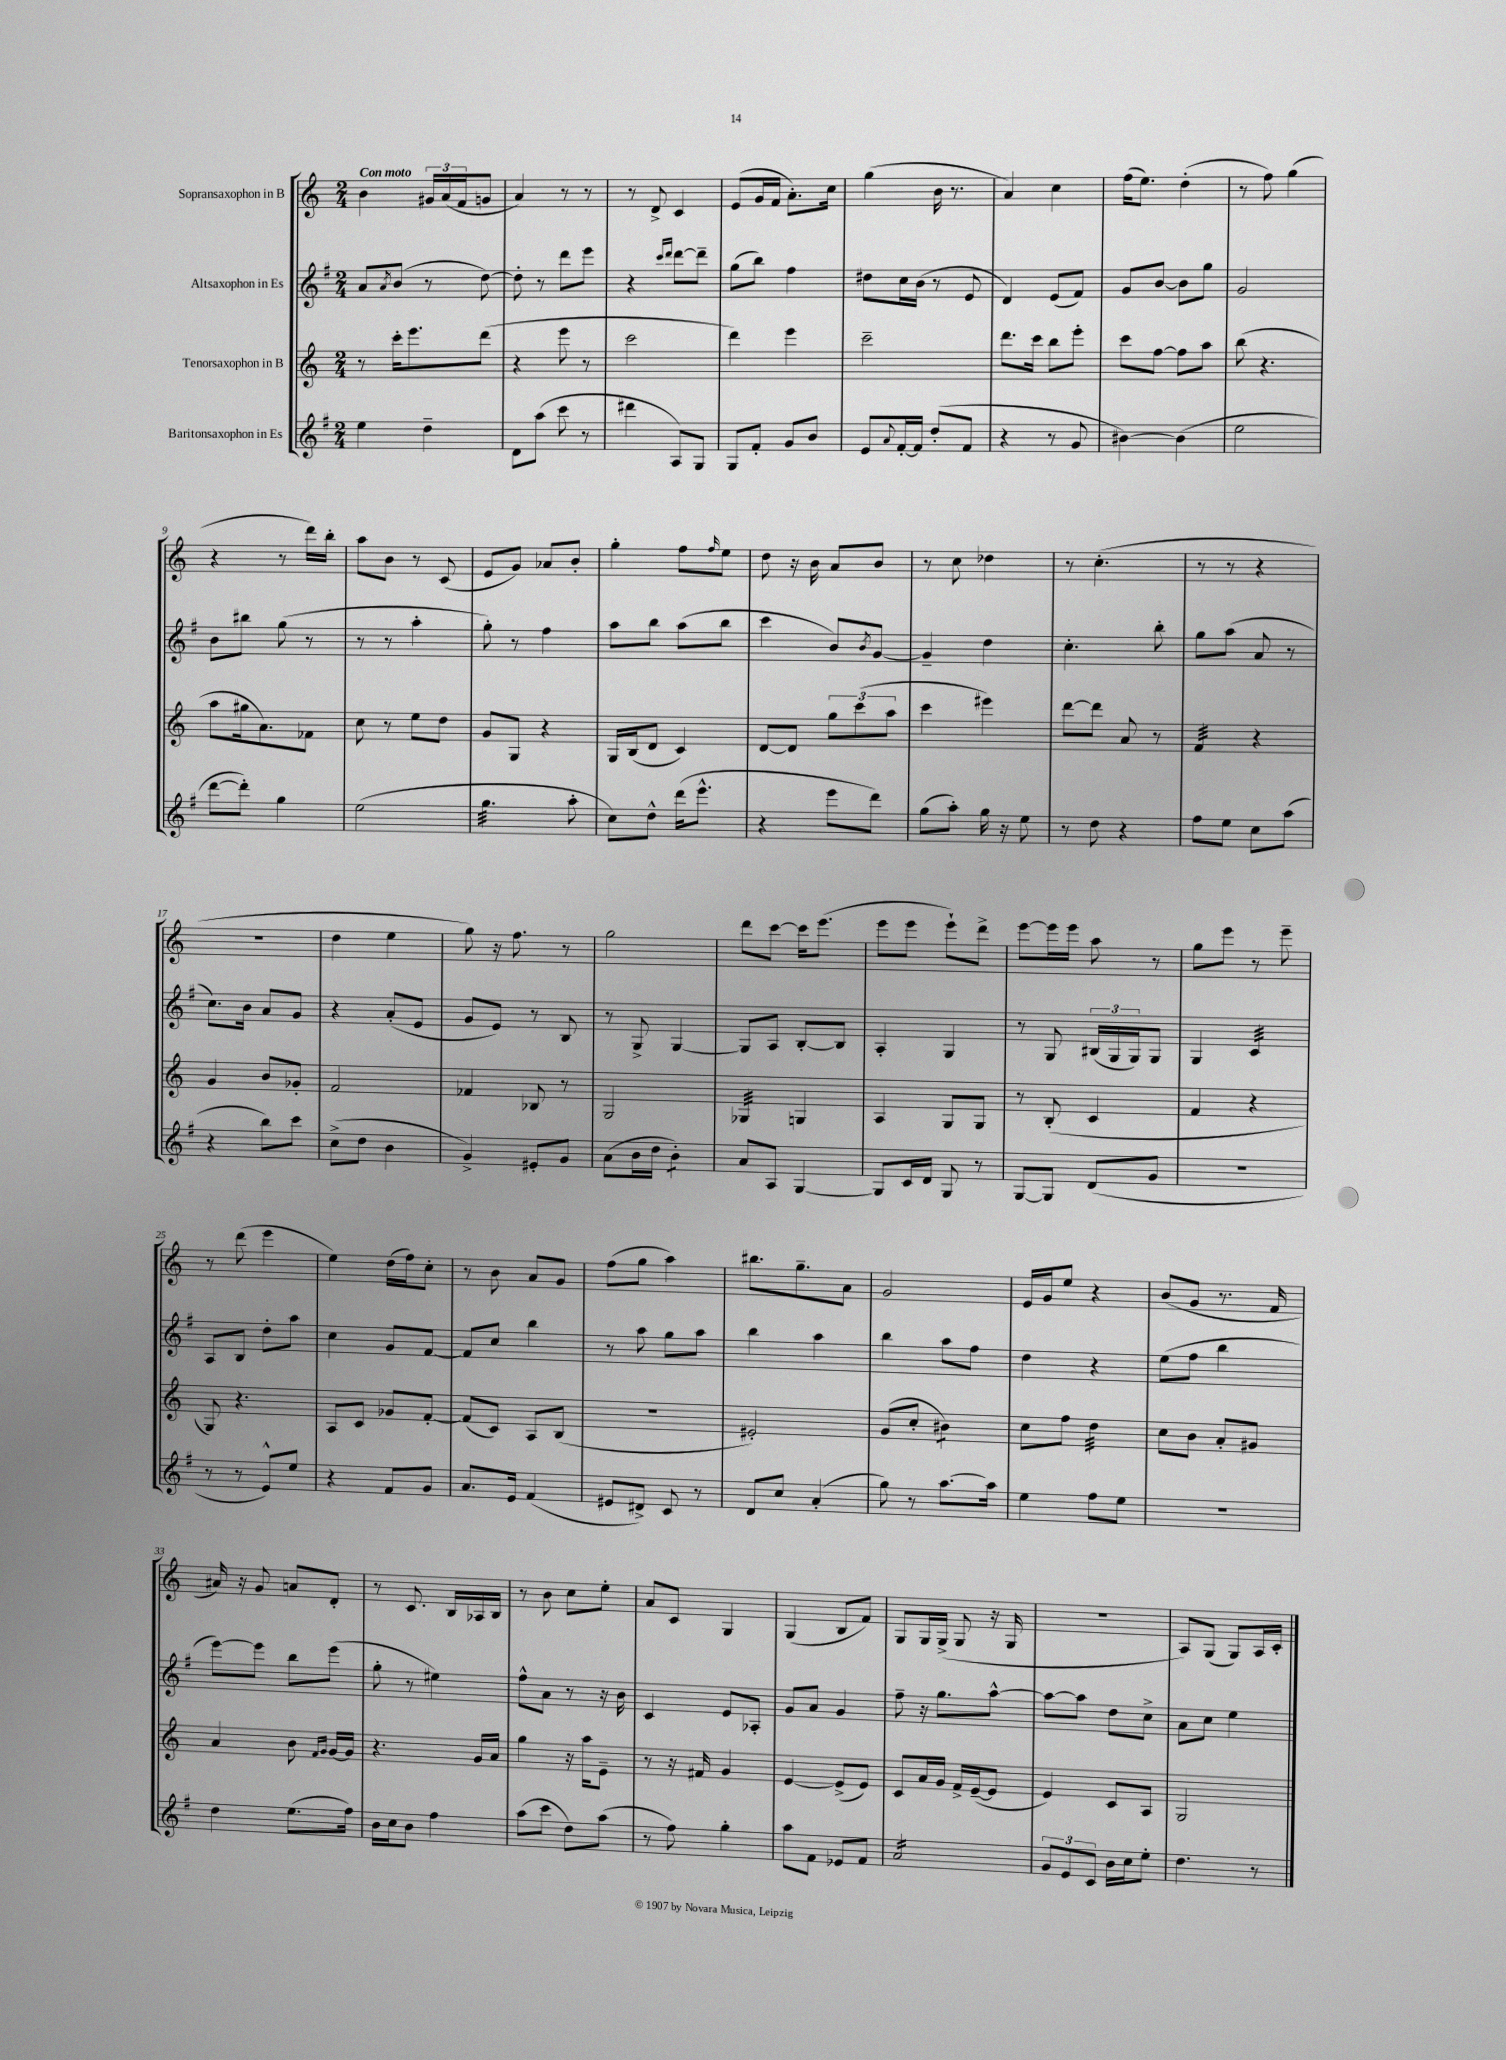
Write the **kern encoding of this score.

**kern	**kern	**kern	**kern
*staff4	*staff3	*staff2	*staff1
*clefG2	*clefG2	*clefG2	*clefG2
*k[f#]	*k[]	*k[f#]	*k[]
*M2/4	*M2/4	*M2/4	*M2/4
4ee\	8r	8a/L	4b\
.	.	8qa/	.
.	16ccc'\LK	(8b/J	.
.	8.eee\	.	.
4dd~\	.	8r	24g#/LL
.	.	.	(24a/
.	.	.	24f/J
.	(8ddd\J	[8dd\)	8g/J
=	=	=	=
8d\L	4r	8dd'\]	4a/)
(8aa\J	.	8r	.
8ccc\	8eee\	8ddd\L	8r
8r	8r	8eee\J	8r
=	=	=	=
4ddd#\	2ccc\	4r	8r
.	.	.	8d^/
.	.	16qqccc/LL	.
.	.	16qqddd/JJ	.
8A/L)	.	[8ddd\L	4c/
8G/J	.	8ddd~\]J	.
=	=	=	=
8G/L	4ddd\)	(8gg\L	(8e/L
8f#'/J	.	8bb\J)	16g/L
.	.	.	16f/JJ
8g/L	4eee\	4ff#\	8.a'\L)
8b/J	.	.	.
.	.	.	16cc\Jk
=	=	=	=
8e/L	2ccc~\	8dd#\L	(4gg\
8qqa/	.	.	.
[16f#'/L	.	16cc\L	.
16f#/]JJ	.	(16b\JJ	.
(8dd'/L	.	8r	16b\
.	.	.	8.r
8f#/J	.	8e/	.
=	=	=	=
4r	8.ddd\L	4d/)	4a/)
.	16ccc\Jk	.	.
8r	8bb\L	(8e/L	4cc\
8g/	8eee'\J	8f#/J)	.
=	=	=	=
[4b#\)	8ccc\L	8g/L	(16ff\LK
.	.	.	8.ee\J)
.	[8ff\J	[8b/J	.
(4b#\]	8ff\]L	8b\]L	(4dd'\
.	8aa\J	8gg\J	.
=	=	=	=
2ee\	(8bb\	2g/	8r
.	4.r	.	8ff\)
.	.	.	(4gg\
=	=	=	=
[8ddd\L	8aa\L	8b\L	4r
8ddd'\]J)	16gg#\k	8bb#\J	.
.	8.a\)	.	.
4gg\	.	(8gg\	8r
.	8f-\J	8r	16ddd\LL)
.	.	.	16bb'\JJ
=	=	=	=
(2ee\	8cc\	8r	8aa\L
.	8r	8r	8b\J
.	8ee\L	4aa'\	8r
.	8dd\J	.	(8c/
=	=	=	=
4.gg\	8g/L	8gg'\)	8e/L
.	8G/J	8r	8g/J)
.	4r	4ff#\	8a-/L
8aa'\	.	.	8b'/J
=	=	=	=
8cc\L)	16G/LL	8aa\L	4gg'\
.	(16B/J	.	.
8dd^^\J	8d/J	8bb\J	.
(16ddd\LK	4c/)	(8aa\L	8ff\L
8.eee^^\J	.	.	.
.	.	.	16qqff/
.	.	8bb\J	8ee\J
=	=	=	=
4r	[8d/L	4ccc\	8dd\
.	8d/]J	.	16r
.	.	.	16b\
8eee\L	12gg\L	8b/L)	8a/L
.	(12ccc\	.	.
.	.	8qb/	.
8ddd\J)	.	[8g/J	8b/J
.	12aa\J	.	.
=	=	=	=
(8gg\L	4ccc\	4g~/]	8r
8aa'\J)	.	.	8cc\
16gg\	4eee#\)	4dd\	4dd-\
16r	.	.	.
8ee\	.	.	.
=	=	=	=
8r	[8ddd\L	4.cc'\	8r
8dd\	8ddd\]J	.	(4.cc'\
4r	8a/	.	.
.	8r	8bb'\	.
=	=	=	=
8ff#\L	4f/	8gg\L	8r
8ee\J	.	(8aa\J	8r
8cc\L	4r	8a/	4r
(8aa\J	.	8r	.
=	=	=	=
4r	4g/	8.cc\L)	2r
.	.	16b\Jk	.
8bb\L)	8b/L	8a/L	.
8ccc\J	8g-'/J	8g/J	.
=	=	=	=
(8cc^\L	2f/	4r	4dd\
8dd\J	.	.	.
4b\	.	(8a'/L	4ee\
.	.	8e/J	.
=	=	=	=
4g^/)	4f-/	8g/L	8gg\)
.	.	8e/J)	16r
.	.	.	8.ff\
8e#'/L	8B-/	8r	.
8g/J	8r	8B/	8r
=	=	=	=
(8a\L	2G/	8r	2gg\
16b\L	.	8G^/	.
16dd\JJ	.	.	.
4b'\)	.	[4G/	.
=	=	=	=
8a/L	4G-/	8G/]L	8ddd\L
8A/J	.	8A/J	[8ccc\J
[4G/	4G/	[8B'/L	16ccc\]LK
.	.	.	(8.eee\J
.	.	8B/]J	.
=	=	=	=
8G/]L	4A/	4A'/	8eee\L
16c/L	.	.	8eee\J
16d/JJ	.	.	.
8G/	8G/L	4G/	8eee`\L)
8r	8G/J	.	8ddd^\J
=	=	=	=
[8G/L	8r	8r	[8eee\L
8G/]J	(8B'/	8G/	16eee\]L
.	.	.	16eee\JJ
(8d/L	4c/	(24B#/LL	8aa\
.	.	24G/	.
.	.	24G/J)	.
8g/J	.	8G/J	8r
=	=	=	=
2r	4f/	4G/	8gg\L
.	.	.	8eee\J
.	4r	4c/	8r
.	.	.	8eee~\
=	=	=	=
8r	8G/)	8A/L	8r
8r	4.r	8B/J	(8ddd\
8e^^/L)	.	8dd'\L	4eee\
8ee/J	.	8aa\J	.
=	=	=	=
4r	8A/L	4cc\	4ee\)
.	8c/J	.	.
8f#/L	8g-/L	8g/L	(16dd\LL
.	.	.	16ff\J)
8g/J	[8f'/J	[8f#/J	8cc'\J
=	=	=	=
8.a/L	(8f/]L	8f#/]L	8r
.	8c/J)	8cc/J	8b\
16e/Jk	.	.	.
(4f#/	8A/L	4bb\	8a/L
.	(8B/J	.	8g/J
=	=	=	=
8e#/L	2r	8r	(8ff\L
8d#^/J)	.	8aa\	8gg\J
8c/	.	8gg\L	4aa\)
8r	.	8aa\J	.
=	=	=	=
8d/L	2e#'/)	4bb\	8.bb#\L
8cc/J	.	.	.
.	.	.	8.gg~\
(4a'/	.	4aa\	.
.	.	.	8a\J
=	=	=	=
8gg\)	(8g/L	4bb\	2g/
8r	8cc'/J	.	.
[8.aa\L	4b#\)	8aa\L	.
.	.	8ff#\J	.
16aa\]Jk	.	.	.
=	=	=	=
4ee\	8cc\L	4dd\	16e/LL
.	.	.	16g/J
.	8ff\J	.	8ee/J
8ff#\L	4dd\	4r	4r
8ee\J	.	.	.
=	=	=	=
2r	8cc\L	(8ee\L	(8b/L
.	8b\J	8ff#\J	8g/J
.	8a'/L	4bb\	8.r
.	8g#/J	.	.
.	.	.	16f/
=	=	=	=
4dd\	4a/	[8eee\L)	16a#/)
.	.	.	16r
.	.	8eee\]J	8g/
(8.ee\L	8b\	8bb\L	8a/L
.	16qqf/LL	.	.
.	16qqg/JJ	.	.
.	[16g/LL	(8eee\J	8d'/J
16ff#\Jk)	16g/]JJ	.	.
=	=	=	=
16b\LL	4.r	8gg'\	8r
16cc\J	.	.	.
8b\J	.	8r	8.c/
4ff#\	.	4ee#\)	.
.	.	.	16B/LL
.	16g/LL	.	16A-/
.	16a/JJ	.	16B/JJ
=	=	=	=
(8aa\L	4gg\	8ff#^^\L	8r
8ccc\J	.	8a\J	8b\
8dd\L)	16r	8r	8cc\L
.	16aa\LK	.	.
(8aa\J	8e~\J	16r	8ee'\J
.	.	16b\	.
=	=	=	=
8r	8r	4c/	8a/L
8ff#\)	16r	.	8c/J
.	16f#/	.	.
4gg'\	4g/	8e/L	4G/
.	.	8A-'/J	.
=	=	=	=
8aa\L	[4e/	8g/L	(4G/
8f#\J	.	8a/J	.
8e-/L	(8e^/]L	4g/	8B/L
8f#/J	8e/J)	.	8f/J)
=	=	=	=
2a/	8c/L	8ff#~\	8G/L
.	16a/L	16r	16G/L
.	16g/JJ	8.gg\L	(16G^/JJ
.	16f^/LL	.	8G/
.	([16e~/J	.	.
.	8e/]J	[8aa^^\J	16r
.	.	.	16G/
=	=	=	=
12g/L	4e/)	8aa\_L	2r
12e/	.	.	.
.	.	8aa\]J	.
12c/J	.	.	.
16b\LL	8c/L	8dd\L	.
16cc\J	.	.	.
8ee'\J	8A/J	8cc^\J	.
=	=	=	=
4.dd\	2G/	8a\L	8A/L)
.	.	8cc\J	(8G/J
.	.	4ee\	8G/L)
8r	.	.	16A/L
.	.	.	16c'/JJ
==	==	==	==
*-	*-	*-	*-
